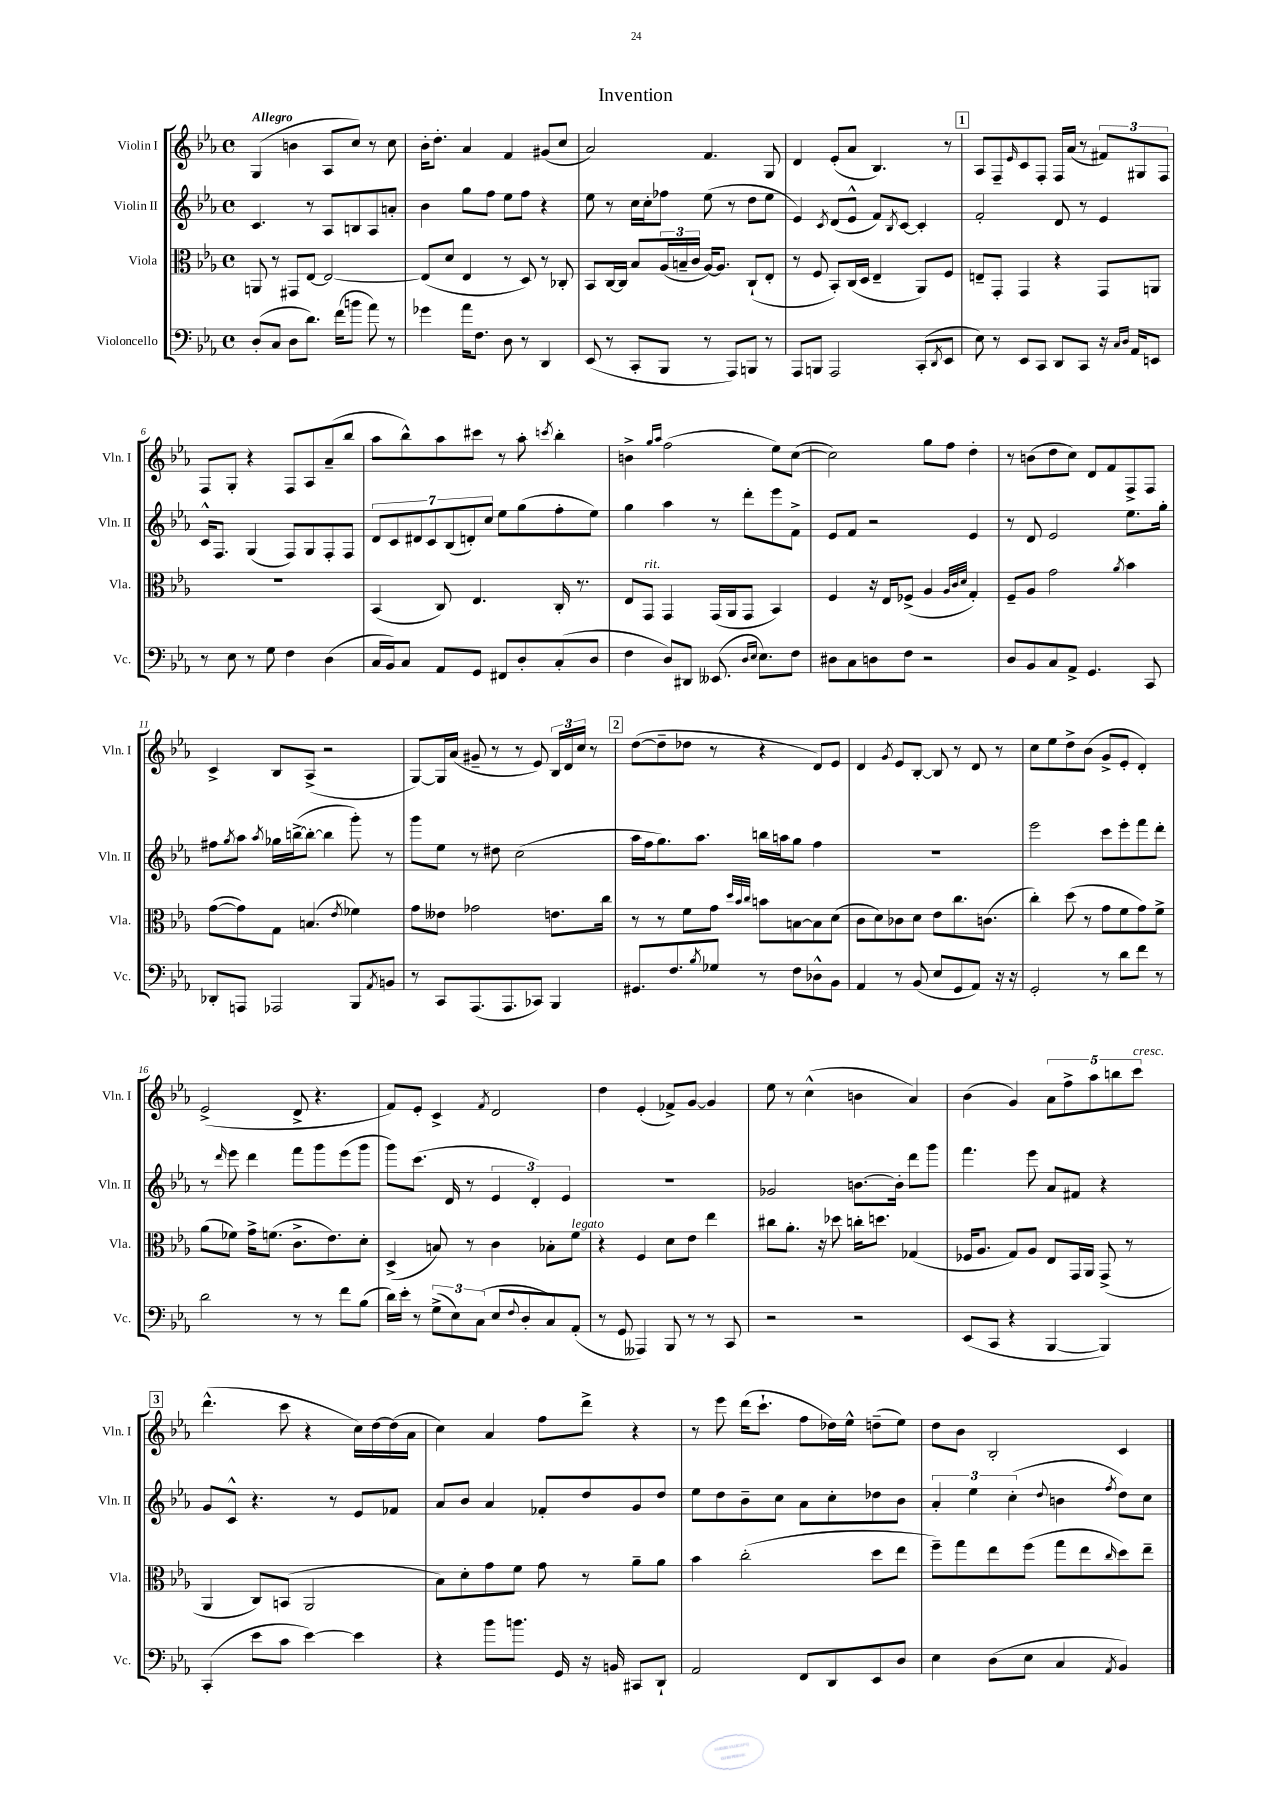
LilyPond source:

\header { title = "Invention" }
<<
\new StaffGroup <<
\new Staff = "s0" \with { instrumentName = "Violin I" shortInstrumentName = "Vln. I" } {
    \clef treble \key ees \major \defaultTimeSignature \time 4/4 \tempo "Allegro"
    g4( b'4 aes8 c''8) r8 c''8 |
    bes'16-. d''8.-. aes'4 f'4 gis'8( c''8 |
    aes'2) f'4. g8 |
    d'4 ees'8-.( aes'8 bes4.) r8 |
    \mark \markup { \box "1" } aes8 f8-- \grace { ees'16 } c'8 f8-. f16 aes'16( r8 \tuplet 3/2 { fis'8) gis8 f8 } |
    f8 g8-. r4 f8 aes8 aes'8--( bes''8 |
    aes''8 bes''8-^) aes''8 cis'''8 r8 aes''8-. \acciaccatura { c'''8 } bes''4-. |
    b'4-> \grace { g''16 aes''16 } f''2( ees''8) c''8~( |
    c''2) g''8 f''8 d''4-. |
    r8 b'8( d''8 c''8) d'8 f'8 f8-> f8 |
    c'4-> bes8 aes8->( r2 |
    g8~) g16 aes'16( gis'8-- r8 r8 ees'8) \tuplet 3/2 { bes16 d'16 c''16 } r8 |
    \mark \markup { \box "2" } d''8~( d''8-- des''8 r8 r4 d'8) ees'8 |
    d'4 \acciaccatura { g'8 } ees'8 bes8~-. bes8 r8 d'8 r8 |
    c''8 ees''8 d''8-> bes'8( g'8-> ees'8-. d'4-.) |
    ees'2->( d'8-> r4. |
    f'8) ees'8-. c'4-> \acciaccatura { f'8 } d'2 |
    d''4 ees'4-.( fes'8->) g'8~ g'4 |
    ees''8 r8 c''4-^( b'4 aes'4) |
    bes'4( g'4) \tuplet 5/4 { aes'8 f''8-> aes''8 b''8 c'''8^\markup { \italic "cresc." } } |
    \mark \markup { \box "3" } d'''4.-^( c'''8 r4 c''16) d''16~ d''16( aes'16 |
    c''4) aes'4 f''8 d'''8-> r4 |
    r8 ees'''8 d'''16( c'''8.-! f''8 des''16) ees''16-^ d''8--( ees''8) |
    d''8 bes'8 bes2-. c'4 \bar "|." |
}
\new Staff = "s1" \with { instrumentName = "Violin II" shortInstrumentName = "Vln. II" } {
    \clef treble \key ees \major \defaultTimeSignature \time 4/4
    c'4. r8 aes8 b8 aes8 a'8-. |
    bes'4 g''8 f''8 ees''8 f''8 r4 |
    ees''8 r8 c''16 c''16-. fes''8 ees''8( r8 d''8 ees''8 |
    ees'4) \acciaccatura { c'8 } d'8( ees'8-^ f'8) \acciaccatura { bes8 } c'8~ c'4-. |
    \mark \markup { \box "1" } f'2-. d'8 r8 ees'4 |
    c'16-^ f8. g4( f8) g8 f8-. f8 |
    \tuplet 7/4 { d'8 c'8 dis'8 c'8 bes8( d'8-.) c''8 } ees''8 g''8( f''8-. ees''8) |
    g''4 aes''4 r8 d'''8-. ees'''8 f'8-> |
    ees'8 f'8 r2 ees'4 |
    r8 d'8 ees'2 ees''8. g''16-. |
    fis''8 \acciaccatura { g''8 } aes''8 \acciaccatura { aes''8 } ges''16 b''16~->( b''8~-. b''4 g'''8-.) r8 |
    g'''8 ees''8 r8 dis''8 c''2( |
    \mark \markup { \box "2" } aes''16 f''16 g''8.) aes''8. b''16 a''16 g''8 f''4 |
    R1 |
    ees'''2 c'''8 ees'''8-. f'''8 d'''8-. |
    r8 \grace { d'''16 } ees'''8 d'''4 f'''8 g'''8 ees'''8( g'''8 |
    g'''8) c'''8.( d'16 r8 \tuplet 3/2 { ees'4 d'4-.) ees'4 } |
    R1 |
    ges'2 b'8.~ b'16-. d'''8 g'''8 |
    f'''4. ees'''8 aes'8 fis'8 r4 |
    \mark \markup { \box "3" } g'8 c'8-^ r4. r8 ees'8 fes'8 |
    aes'8 bes'8 aes'4 fes'8-. d''8 g'8 d''8 |
    ees''8 d''8 bes'8-- c''8 aes'8 c''8-. des''8 bes'8 |
    \tuplet 3/2 { aes'4-. ees''4 c''4-.( } \appoggiatura { d''8 } b'4 \acciaccatura { f''8 } d''8) c''8 \bar "|." |
}
\new Staff = "s2" \with { instrumentName = "Viola" shortInstrumentName = "Vla." } {
    \clef alto \key ees \major \defaultTimeSignature \time 4/4
    a,8 r8 gis,8 ees8~ ees2~ |
    ees8( d'8 ees4 r8 d8) r8 ces8-. |
    bes,8 c16~ c16 bes8 \tuplet 3/2 { aes16( b16-- c'16 } aes16~) aes8. c8-!( ees8-. |
    r8 f8 bes,8-.) c16( d16 ees4-- aes,8) f8 |
    \mark \markup { \box "1" } e8-- g,8-. g,4 r4 g,8 a,8 |
    R1 |
    bes,4( c8) ees4. c16-. r8. |
    ees8 g,8^\markup { \italic "rit." } g,4 g,16( aes,16 g,8 bes,4) |
    f4 r16 ees16 fes8->( aes4 \grace { aes32 c'32 d'32 } g4-.) |
    f8-- aes8 g'2 \acciaccatura { aes'8 } bes'4 |
    g'8~( g'8) g8 b4.( \acciaccatura { ees'8 } fes'4) |
    g'8 eeses'8 ges'2 e'8. c''16 |
    \mark \markup { \box "2" } r8 r8 f'8 g'8 \grace { d''32 bes'32 c''32 } b'8 b8~ b8 d'8( |
    c'8 d'8) ces'8 d'8 ees'8 c''8. c'8.( |
    c''4-.) d''8( r8 g'8 f'8 g'8) f'8-> |
    aes'8( fes'8) g'16-> f'8.( c'8.-> ees'8.) d'8-. |
    d4->( b8) r8 c'4 bes8-. f'8^\markup { \italic "legato" } |
    r4 f4 d'8 ees'8 ees''4 |
    cis''8 aes'8.-. r16 des''8 c''16-. d''8. ges4( |
    fes16 aes8. g8) aes8 ees8 g,16 aes,16 g,8->( r8 |
    \mark \markup { \box "3" } aes,4 c8) b,8( aes,2 |
    bes8) d'8-. g'8 f'8 g'8 r8 aes'8-- aes'8 |
    bes'4 c''2-.( d''8 ees''8 |
    f''8--) g''8 ees''8 f''8( g''8 ees''8 \grace { c''16 } d''8) ees''8-- \bar "|." |
}
\new Staff = "s3" \with { instrumentName = "Violoncello" shortInstrumentName = "Vc." } {
    \clef bass \key ees \major \defaultTimeSignature \time 4/4
    d8-.( c8 d8 d'8.) f'16( b'8 aes'8) r8 |
    ges'4 aes'16 f8. d8 r8 d,4 |
    ees,8( r8 c,8-. bes,,8 r8 aes,,8) b,,8 r8 |
    aes,,8 b,,8 aes,,2 c,8-.( \acciaccatura { d,8 } ees,8 |
    \mark \markup { \box "1" } ees8) r8 ees,8 c,8 d,8 c,8 r16 \grace { c16 d16 } aes,16 e,8 |
    r8 ees8 r8 g8 f4 d4( |
    c16 bes,16) c8 aes,8 g,8 fis,8 d8-. c8-.( d8 |
    f4 d8) dis,8 eeses,8.( \grace { d16 ees16 } ees8.) f8 |
    dis8 c8 d8 f8 r2 |
    d8 bes,8 c8 aes,8-> g,4. c,8 |
    des,8-. a,,8 aes,,2 bes,,8 \acciaccatura { aes,8 } b,8 |
    r8 c,8 aes,,8.( aes,,8. ces,8) bes,,4 |
    \mark \markup { \box "2" } gis,8. f8. \acciaccatura { bes8 } ges8 r8 f8 des8-^ bes,8 |
    aes,4 r8 bes,8( ees8 g,8 aes,8) r16 r16 |
    g,2-. r8 d'8 f'8 r8 |
    d'2 r8 r8 f'8 bes8( |
    d'16) ees'16-. r8 \tuplet 3/2 { g8->( ees8) c8( } ees8 \appoggiatura { f8 } d8-. c8) aes,8-.( |
    r8 g,8 aeses,,4) bes,,8 r8 r8 c,8 |
    r2 r2 |
    ees,8( c,8 r4 bes,,4~ bes,,4) |
    \mark \markup { \box "3" } c,4-.( ees'8 c'8 ees'4~) ees'4 |
    r4 bes'8 b'8. g,16 r16 b,16 cis,8 d,8-! |
    aes,2 f,8 d,8 ees,8 d8 |
    ees4 d8( ees8 c4 \acciaccatura { aes,8 } bes,4) \bar "|." |
}
>>
>>
